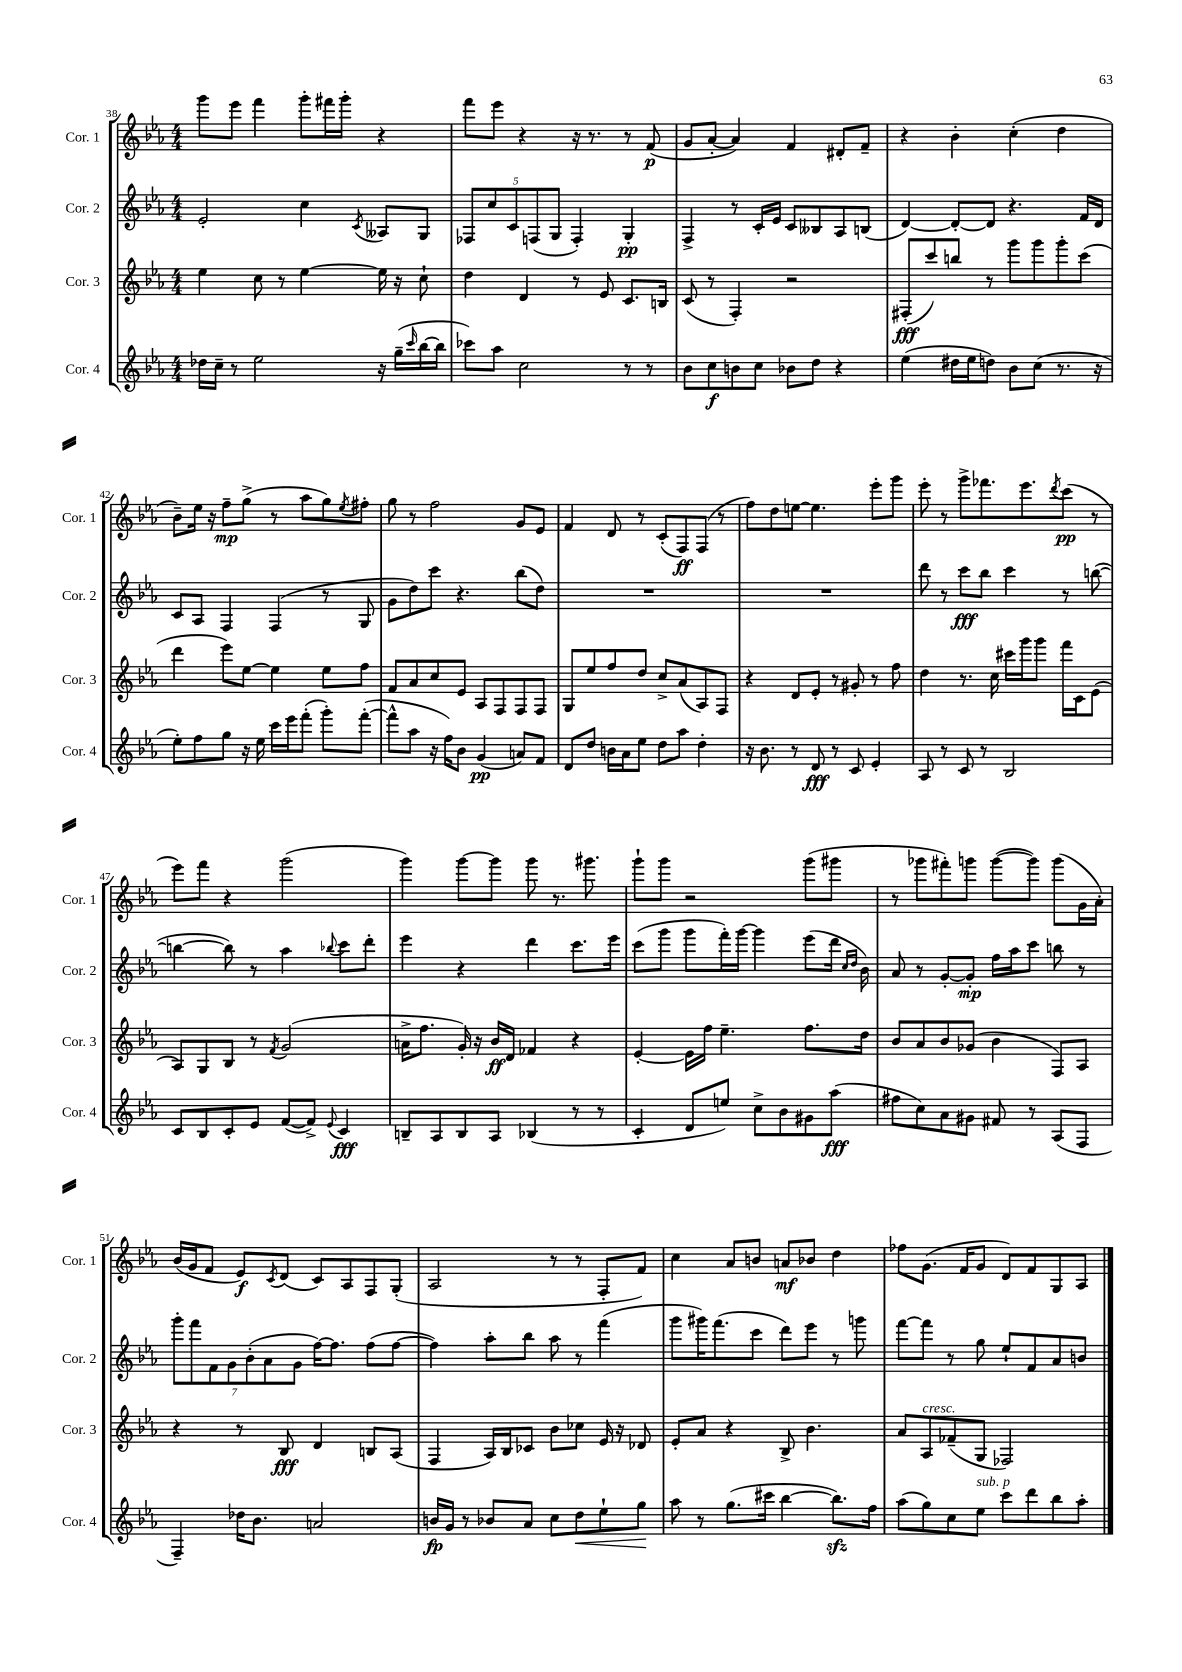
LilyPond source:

<<
\new StaffGroup <<
\new Staff = "s0" \with { instrumentName = "Cor. 1" shortInstrumentName = "Cor. 1" } {
    \clef treble \key ees \major \numericTimeSignature \time 4/4
    g'''8 ees'''8 f'''4 g'''8-. fis'''16 g'''16-. r4 |
    f'''8 ees'''8 r4 r16 r8. r8 f'8\p( |
    g'8 aes'8~-. aes'4) f'4 dis'8-. f'8-- |
    r4 bes'4-. c''4-.( d''4 |
    bes'8--) ees''16 r16 f''8--\mp g''8->( r8 aes''8 g''8) \acciaccatura { ees''8 } fis''8-. |
    g''8 r8 f''2 g'8 ees'8 |
    f'4 d'8 r8 c'8-.( f8\ff) f8( r8 |
    f''8) d''8 e''8~ e''4. ees'''8-. g'''8 |
    ees'''8-. r8 g'''8-> fes'''8. ees'''8. \acciaccatura { d'''8 } c'''8\pp( r8 |
    ees'''8) f'''8 r4 g'''2( |
    g'''4) g'''8~ g'''8 g'''8 r8. gis'''8. |
    g'''8-! g'''8 r2 g'''8( gis'''8 |
    r8 ges'''8 fis'''8-.) g'''8 g'''8~( g'''8) g'''8( g'16 aes'16-.) |
    bes'16( g'16 f'8 ees'8\f) \acciaccatura { c'8 } d'8( c'8) aes8 f8 g8-.( |
    aes2 r8 r8 f8-. f'8) |
    c''4 aes'8 b'8 a'8\mf bes'8 d''4 |
    fes''8 g'8.( f'16 g'8 d'8) f'8 g8 aes8 \bar "|." |
}
\new Staff = "s1" \with { instrumentName = "Cor. 2" shortInstrumentName = "Cor. 2" } {
    \clef treble \key ees \major \numericTimeSignature \time 4/4
    ees'2-. c''4 \acciaccatura { c'8 } aeses8 g8 |
    \tuplet 5/4 { fes8 c''8 c'8 f8( g8 } f4-.) g4-.\pp |
    f4-> r8 c'16-. ees'16 c'8 beses8 aes8 b8( |
    d'4~) d'8~-. d'8 r4. f'16 d'16 |
    c'8 aes8 f4 f4( r8 g8 |
    g'8 d''8) c'''8 r4. bes''8( d''8) |
    R1 |
    R1 |
    d'''8 r8 c'''8\fff bes''8 c'''4 r8 b''8~( |
    b''4~ b''8) r8 aes''4 \appoggiatura { bes''8 } c'''8 d'''8-. |
    ees'''4 r4 d'''4 c'''8. ees'''16 |
    c'''8( g'''8 g'''8 f'''16-.) g'''16~ g'''4 ees'''8( d'''16 \grace { c''16 d''16 } bes'16) |
    aes'8 r8 g'8~-. g'8-.\mp f''16 aes''16 c'''8 b''8 r8 |
    \tuplet 7/4 { g'''8-. f'''8 f'8 g'8 bes'8-.( aes'8 g'8 } f''16~) f''8. f''8( f''8~ |
    f''4) aes''8-. bes''8 aes''8 r8 f'''4( |
    g'''8 gis'''16) f'''8.( c'''8 d'''8) ees'''8 r8 g'''8 |
    f'''8~ f'''8 r8 g''8 ees''8-! f'8 aes'8 b'8 \bar "|." |
}
\new Staff = "s2" \with { instrumentName = "Cor. 3" shortInstrumentName = "Cor. 3" } {
    \clef treble \key ees \major \numericTimeSignature \time 4/4
    ees''4 c''8 r8 ees''4~ ees''16 r16 c''8-! |
    d''4 d'4 r8 ees'8 c'8. b16 |
    c'8( r8 f4-.) r2 |
    fis8-.\fff( c'''8) b''8 r8 g'''8 g'''8 g'''8-. c'''8( |
    d'''4 ees'''8) ees''8~ ees''4 ees''8 f''8 |
    f'8 aes'8 c''8 ees'8 aes8 f8 f8 f8 |
    g8 ees''8 f''8 d''8 c''8-> aes'8( aes8) f8 |
    r4 d'8 ees'8-. r8 gis'8-. r8 f''8 |
    d''4 r8. c''16 cis'''16 g'''16 g'''8 f'''16 c'16 ees'8( |
    aes8) g8 bes8 r8 \acciaccatura { f'8 } g'2( |
    a'16-> f''8. g'16-.) r16 bes'16\ff d'16 fes'4 r4 |
    ees'4~-. ees'16 f''16 ees''4.-- f''8. d''16 |
    bes'8 aes'8 bes'8 ges'8( bes'4 f8) aes8 |
    r4 r8 bes8\fff d'4 b8 aes8( |
    f4 aes16) bes16 ces'8 bes'8 ces''8 ees'16 r16 des'8 |
    ees'8-. aes'8 r4 bes8-> bes'4. |
    aes'8 aes8^\markup { \italic "cresc." } fes'8--( g8 fes2) \bar "|." |
}
\new Staff = "s3" \with { instrumentName = "Cor. 4" shortInstrumentName = "Cor. 4" } {
    \clef treble \key ees \major \numericTimeSignature \time 4/4
    des''16 c''16-- r8 ees''2 r16 g''16--( \grace { c'''16 } bes''16~ bes''16 |
    ces'''8) aes''8 c''2 r8 r8 |
    bes'8 c''8\f b'8 c''8 bes'8 d''8 r4 |
    ees''4( dis''16 ees''16 d''8) bes'8 c''8( r8. r16 |
    ees''8-.) f''8 g''8 r16 ees''16 c'''16 ees'''16 f'''8-.( g'''8-.) f'''8~-.( |
    f'''8-^ aes''8 r16 f''16) bes'8 g'4\pp( a'8) f'8 |
    d'8 d''8 b'16 aes'16 ees''8 d''8 aes''8 d''4-. |
    r16 bes'8. r8 d'8\fff r8 c'8 ees'4-. |
    aes8 r8 c'8 r8 bes2 |
    c'8 bes8 c'8-. ees'8 f'8~( f'8->) \appoggiatura { ees'8 } c'4\fff |
    b8-- aes8 b8 aes8 bes4( r8 r8 |
    c'4-. d'8 e''8) c''8-> bes'8 gis'8 aes''8\fff( |
    fis''8 c''8) aes'8 gis'8 fis'8 r8 aes8( f8 |
    f4--) des''16 bes'8. a'2 |
    b'16\fp g'16 r8 bes'8 aes'8 c''8 d''8\< ees''8-! g''8\! |
    aes''8 r8 g''8.( cis'''16 bes''4~ bes''8.\sfz) f''16 |
    aes''8( g''8) c''8 ees''8^\markup { \italic "sub. p" } c'''8 d'''8 bes''8 aes''8-. \bar "|." |
}
>>
>>
\layout { \context { \Score currentBarNumber = #38 } }
